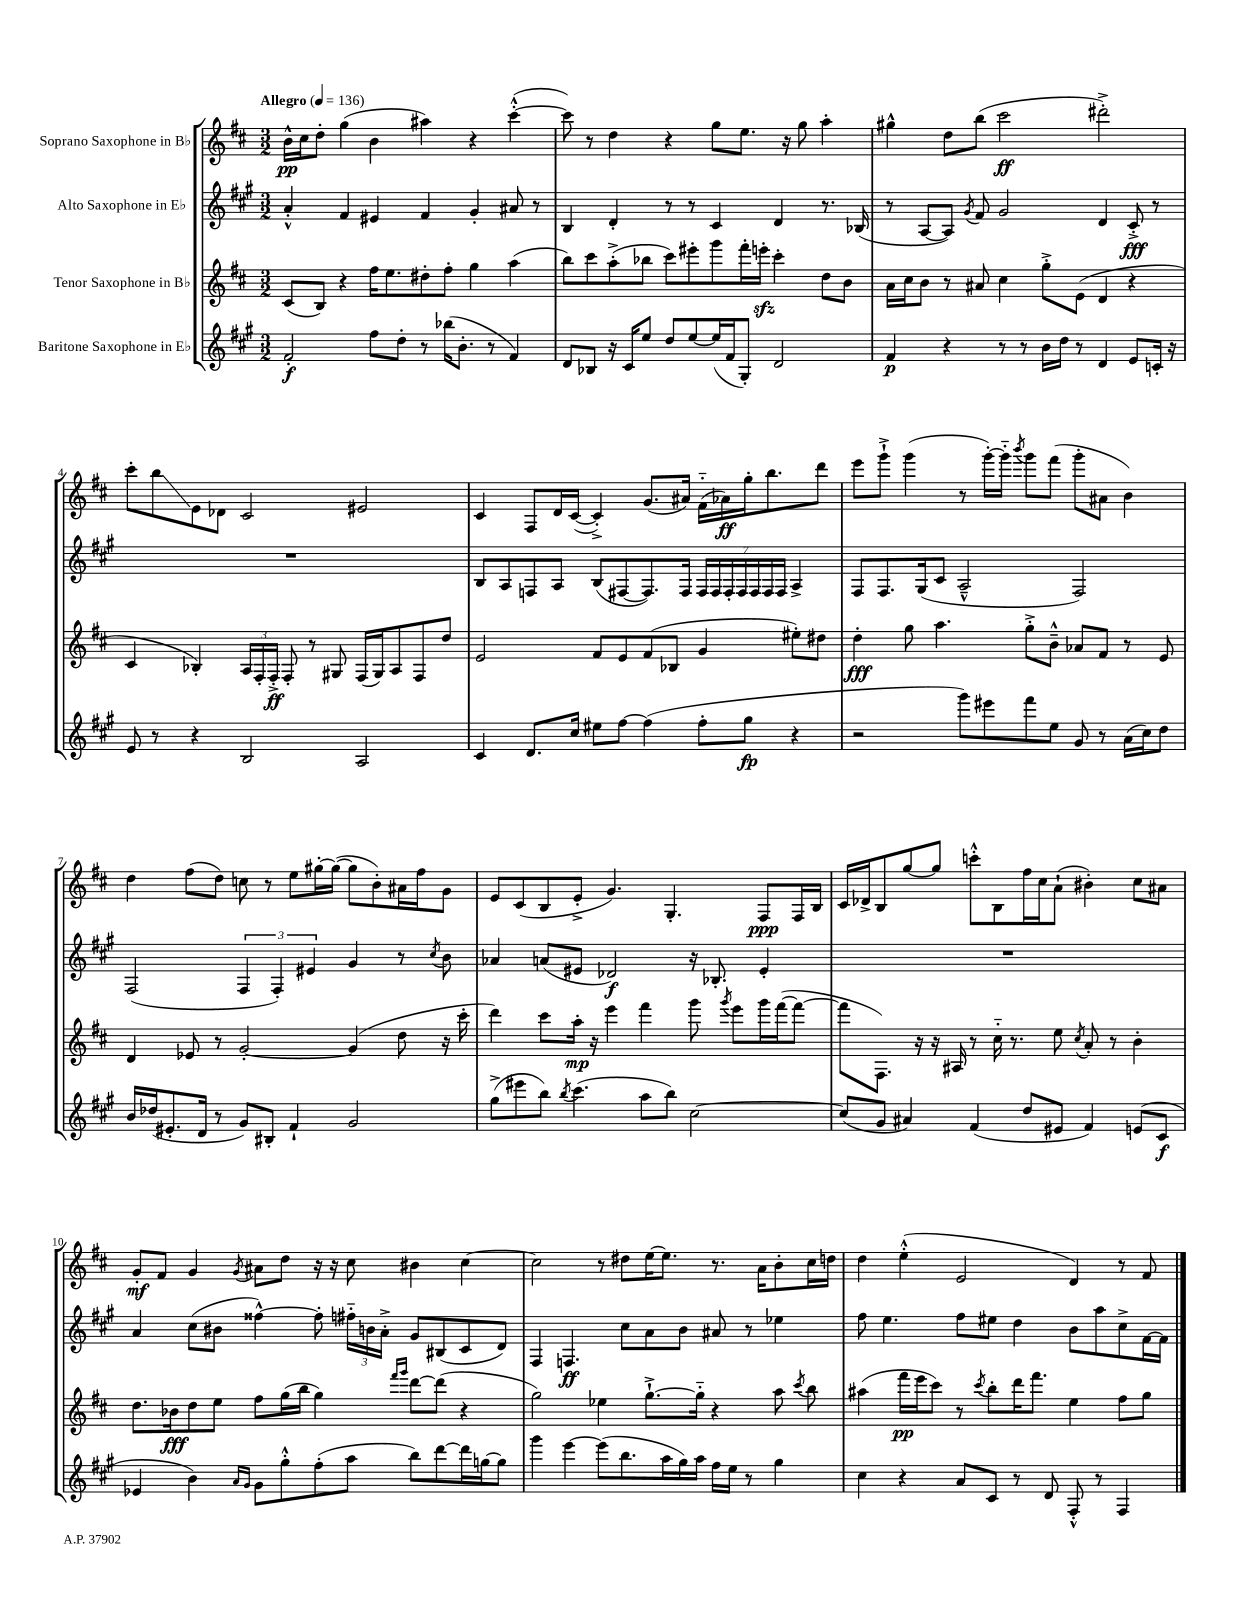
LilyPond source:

<<
\new StaffGroup <<
\new Staff = "s0" \with { instrumentName = "Soprano Saxophone in Bb" } {
    \clef treble \key d \major \numericTimeSignature \time 3/2 \tempo "Allegro" 4 = 136
    \autoBeamOff b'16[-^\pp cis''16 d''8]-. g''4( b'4 ais''4) r4 cis'''4~-.-^( |
    cis'''8) r8 d''4 r4 g''8[ e''8.] r16 g''8 a''4-. |
    gis''4-^ d''8[ b''8]( cis'''2\ff dis'''2-.->) |
    cis'''8[-. b''8\glissando e'8 des'8] cis'2 eis'2 |
    cis'4 fis8[ d'16 cis'16]~( cis'4-.->) g'8.[( ais'16]) fis'16[-_( aes'16\ff) g''16-. b''8. d'''8] |
    e'''8[ g'''8]-!-> g'''4( r8 g'''16[~-.) g'''16]-_ \acciaccatura { b'''8 } g'''8[ fis'''8]( g'''8[-. ais'8] b'4) |
    d''4 fis''8[( d''8]) c''8 r8 e''8[ gis''16~-. gis''16]~( gis''8[ b'8-.) ais'16 fis''16 g'8] |
    e'8[ cis'8( b8 e'8]-.-> g'4.) g4.-. fis8[\ppp fis16 b16] |
    cis'16[ des'16-> b8 g''8~ g''8] c'''8[-.-^ b8 fis''16 cis''16 a'8]-!( bis'4-.) cis''8[ ais'8] |
    g'8[-.\mf fis'8] g'4 \acciaccatura { g'8 } ais'8[ d''8] r16 r16 cis''8 bis'4 cis''4~ |
    cis''2 r8 dis''8[ e''16~ e''8.] r8. a'16[ b'8-. cis''16 d''16] |
    d''4 e''4-.-^( e'2 d'4) r8 fis'8 \bar "|." |
}
\new Staff = "s1" \with { instrumentName = "Alto Saxophone in Eb" } {
    \clef treble \key a \major \numericTimeSignature \time 3/2
    \autoBeamOff a'4-.-^ fis'4 eis'4 fis'4 gis'4-. ais'8 r8 |
    b4 d'4-. r8 r8 cis'4 d'4 r8. bes16( |
    r8 a8[~ a8]) \acciaccatura { gis'8 } fis'8 gis'2 d'4 cis'8-.->\fff r8 |
    R1. |
    b8[ a8 f8 a8] b8[( fis8~ fis8.) fis16] \tuplet 7/4 { fis16[ fis16 fis16-. fis16 fis16 fis16 fis16] } a4-> |
    fis8[ fis8. gis16( cis'8] a2---^ fis2) |
    fis2( \tuplet 3/2 { fis4 fis4-.) eis'4 } gis'4 r8 \acciaccatura { cis''8 } b'8 |
    aes'4 a'8[( eis'8] des'2\f) r16 bes8.-. eis'4-. |
    R1. |
    a'4 cis''8[( bis'8] fisis''4~-^) fisis''8-. \tuplet 3/2 { fis''16[-_ b'16 a'16]-.-> } gis'8[ bis8( cis'8 d'8]) |
    fis4 f4.\ff cis''8[ a'8 b'8] ais'8 r8 ees''4 |
    fis''8 e''4. fis''8[ eis''8] d''4 b'8[ a''8 cis''8-> fis'16~ fis'16] \bar "|." |
}
\new Staff = "s2" \with { instrumentName = "Tenor Saxophone in Bb" } {
    \clef treble \key d \major \numericTimeSignature \time 3/2
    \autoBeamOff cis'8[( b8]) r4 fis''16[ e''8. dis''8-. fis''8]-. g''4 a''4( |
    b''8[) cis'''8 a''8-.->( bes''8] cis'''8[) eis'''8-. g'''8 fis'''16-. e'''16]-.\sfz cis'''4-. d''8[ b'8] |
    a'16[ cis''16 b'8] r8 ais'8 cis''4 g''8[-.-> e'8]( d'4 r4 |
    cis'4 bes4-.) \tuplet 3/2 { a16[ fis16-. fis16]-.->\ff } fis8-. r8 gis8 fis16[( gis16) a8 fis8 d''8] |
    e'2 fis'8[ e'8 fis'8( bes8] g'4 eis''8[-.) dis''8] |
    d''4-.\fff g''8 a''4. g''8[-.-> b'8]---^ aes'8[ fis'8] r8 e'8 |
    d'4 ees'8 r8 g'2~-. g'4( d''8 r16 cis'''16-. |
    d'''4) cis'''8[ a''16]-.\mp r16 e'''4 fis'''4 g'''8 \acciaccatura { g'''8 } e'''8[ g'''16 fis'''16~( fis'''8]~ |
    fis'''8[ fis8.]) r16 r16 ais16 r8 cis''16-_ r8. e''8 \acciaccatura { cis''8 } a'8-. r8 b'4-. |
    d''8.[ bes'16\fff d''8 e''8] fis''8[ g''16( b''16] g''4) \grace { fis'''16[ g'''16] } d'''8[~ d'''8]( r4 |
    g''2) ees''4 g''8.[~-!-> g''16]-_ r4 a''8 \acciaccatura { cis'''8 } b''8 |
    ais''4( fis'''16[\pp e'''16 cis'''8]) r8 \acciaccatura { cis'''8 } b''8[-. d'''16 fis'''8.] e''4 fis''8[ g''8] \bar "|." |
}
\new Staff = "s3" \with { instrumentName = "Baritone Saxophone in Eb" } {
    \clef treble \key a \major \numericTimeSignature \time 3/2
    \autoBeamOff fis'2-.\f fis''8[ d''8]-. r8 bes''16[( b'8.]-. r8 fis'4) |
    d'8[ bes8] r16 cis'16[ e''8] d''8[ e''8~ e''16( fis'16 gis8]-.) d'2 |
    fis'4\p r4 r8 r8 b'16[ d''16] r8 d'4 e'8[ c'16]-. r16 |
    e'8 r8 r4 b2 a2 |
    cis'4 d'8.[ cis''16] eis''8[ fis''8]~ fis''4( fis''8[-. gis''8]\fp r4 |
    r2 gis'''8[) eis'''8 fis'''8 e''8] gis'8 r8 a'16[( cis''16) d''8] |
    b'16[ des''16( eis'8.-. d'16] r8 gis'8[) bis8]-. fis'4-! gis'2 |
    gis''8[->( eis'''8 b''8]) \acciaccatura { b''8 } cis'''4.( a''8[ b''8]) cis''2~ |
    cis''8[( gis'8] ais'4) fis'4( d''8[ eis'8] fis'4) e'8[( cis'8]\f |
    ees'4 b'4) \grace { a'16[ gis'16] } gis'8[ gis''8-.-^ fis''8-.( a''8] b''8[) d'''8~ d'''16 g''16~ g''8] |
    gis'''4 e'''4~ e'''8[( b''8. a''16 gis''16) a''16] fis''16[ e''16] r8 gis''4 |
    cis''4 r4 a'8[ cis'8] r8 d'8 fis8-.-^ r8 fis4 \bar "|." |
}
>>
>>
